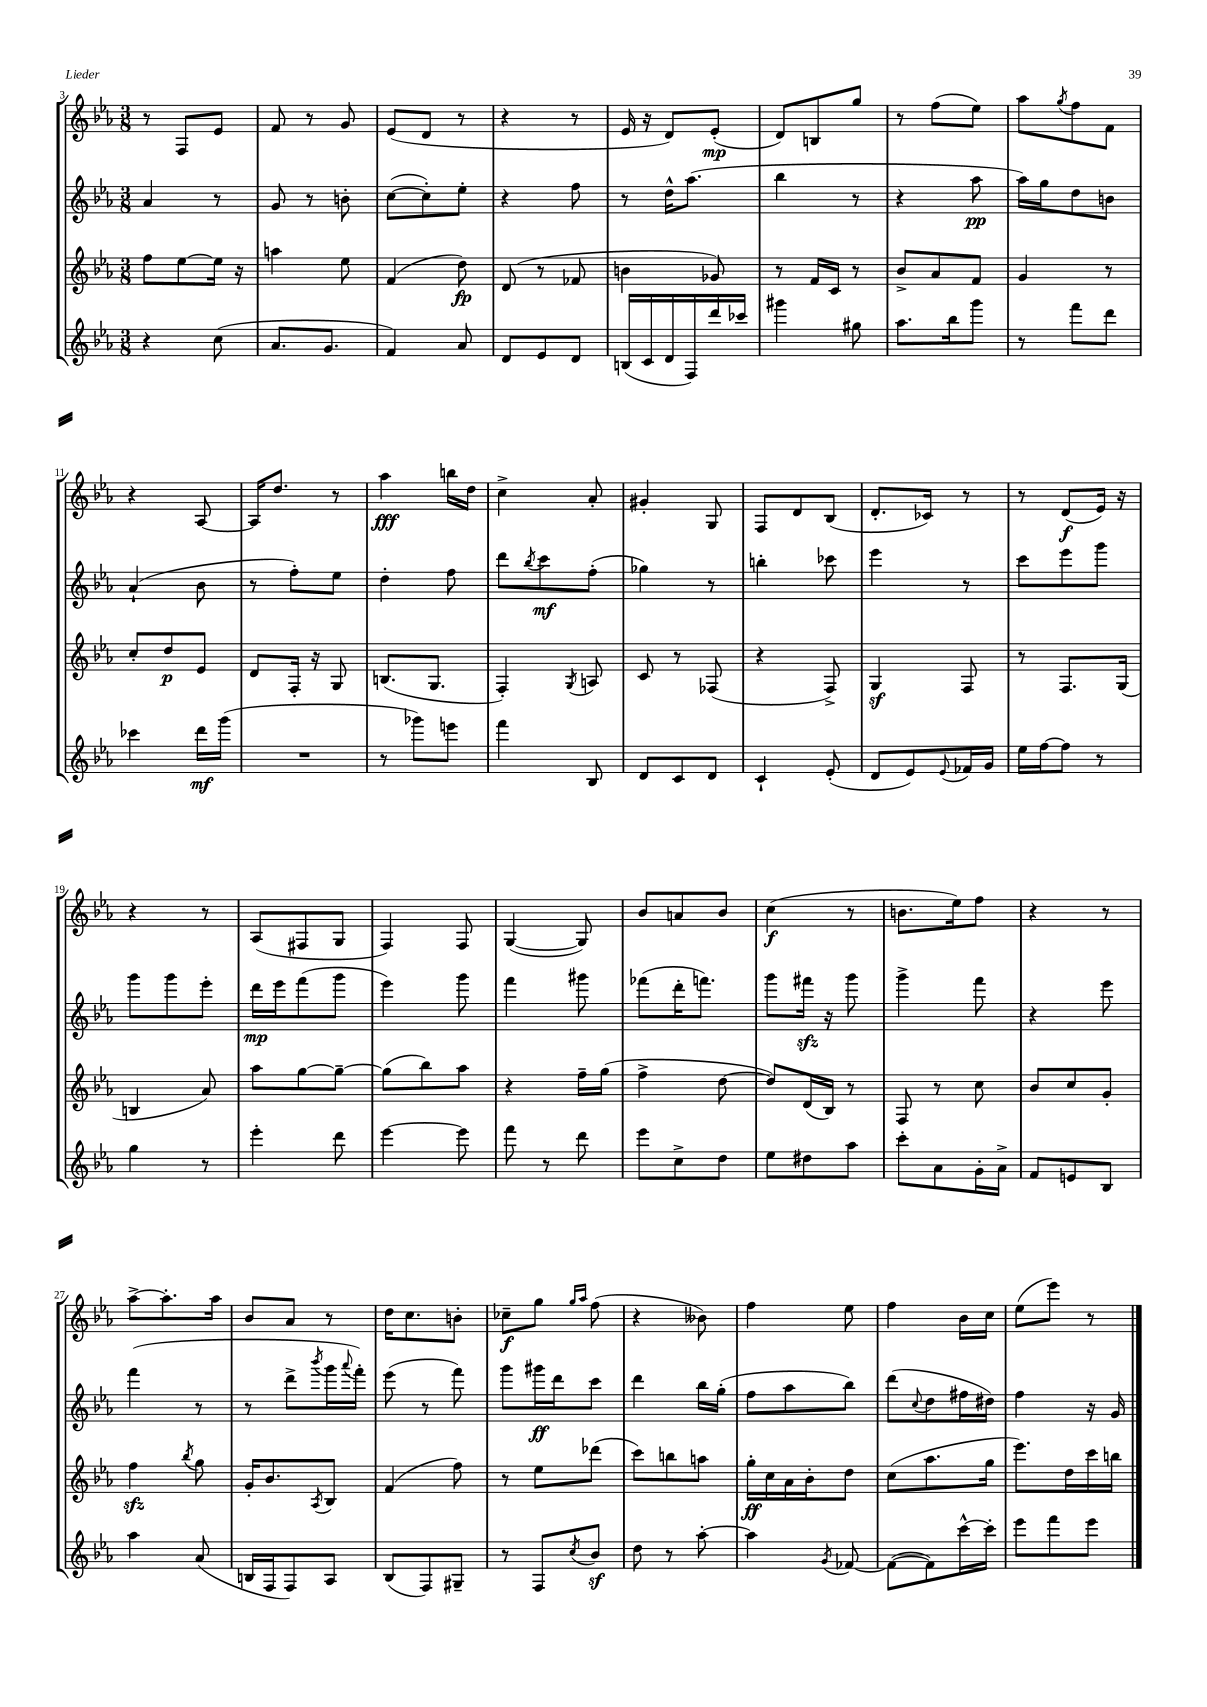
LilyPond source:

<<
\new StaffGroup <<
\new Staff = "s0" {
    \clef treble \key ees \major \numericTimeSignature \time 3/8
    r8 f8 ees'8 |
    f'8 r8 g'8 |
    ees'8( d'8 r8 |
    r4 r8 |
    ees'16 r16 d'8) ees'8-.\mp( |
    d'8) b8 g''8 |
    r8 f''8( ees''8) |
    aes''8 \acciaccatura { g''8 } f''8 f'8 |
    r4 aes8~ |
    aes16 d''8. r8 |
    aes''4\fff b''16 d''16 |
    c''4-> aes'8-. |
    gis'4-. g8 |
    f8 d'8 bes8( |
    d'8.-. ces'16) r8 |
    r8 d'8\f( ees'16) r16 |
    r4 r8 |
    aes8( fis8 g8 |
    f4) f8 |
    g4~( g8) |
    bes'8 a'8 bes'8 |
    c''4\f( r8 |
    b'8. ees''16) f''8 |
    r4 r8 |
    aes''8~-> aes''8.-. aes''16 |
    bes'8 aes'8 r8 |
    d''16 c''8. b'8-. |
    ces''8--\f g''8 \grace { g''16 aes''16 } f''8( |
    r4 beses'8) |
    f''4 ees''8 |
    f''4 bes'16 c''16 |
    ees''8( ees'''8) r8 \bar "|." |
}
\new Staff = "s1" {
    \clef treble \key ees \major \numericTimeSignature \time 3/8
    aes'4 r8 |
    g'8 r8 b'8-. |
    c''8~( c''8-.) ees''8-. |
    r4 f''8 |
    r8 d''16-^ aes''8.( |
    bes''4 r8 |
    r4 aes''8\pp |
    aes''16) g''16 d''8 b'8 |
    aes'4-!( bes'8 |
    r8 f''8-.) ees''8 |
    d''4-. f''8 |
    d'''8 \acciaccatura { bes''8 } c'''8\mf f''8-.( |
    ges''4) r8 |
    b''4-. ces'''8 |
    ees'''4 r8 |
    c'''8 ees'''8 g'''8 |
    g'''8 g'''8 ees'''8-. |
    d'''16\mp ees'''16 f'''8( g'''8 |
    ees'''4) g'''8 |
    f'''4 gis'''8 |
    fes'''8( d'''16-. f'''8.) |
    g'''8 fis'''16\sfz r16 g'''8 |
    g'''4-> f'''8 |
    r4 ees'''8 |
    f'''4( r8 |
    r8 d'''8-> \acciaccatura { bes'''8 } g'''16 \appoggiatura { aes'''8 } f'''16-.) |
    ees'''8( r8 f'''8) |
    g'''8 gis'''16\ff d'''16 c'''8 |
    d'''4 bes''16 g''16-.( |
    f''8 aes''8 bes''8) |
    d'''8( \appoggiatura { c''8 } d''8 fis''16 dis''16) |
    f''4 r16 g'16 \bar "|." |
}
\new Staff = "s2" {
    \clef treble \key ees \major \numericTimeSignature \time 3/8
    f''8 ees''8~ ees''16 r16 |
    a''4 ees''8 |
    f'4( d''8\fp) |
    d'8( r8 fes'8 |
    b'4 ges'8) |
    r8 f'16 c'16 r8 |
    bes'8-> aes'8 f'8 |
    g'4 r8 |
    c''8-. d''8\p ees'8 |
    d'8 f16-. r16 g8 |
    b8.( g8. |
    f4-.) \acciaccatura { g8 } a8 |
    c'8 r8 fes8( |
    r4 f8->) |
    g4\sf f8 |
    r8 f8. g16( |
    b4 aes'8) |
    aes''8 g''8~ g''8~-- |
    g''8( bes''8) aes''8 |
    r4 f''16-- g''16( |
    f''4-> d''8~ |
    d''8) d'16( bes16) r8 |
    f8 r8 c''8 |
    bes'8 c''8 g'8-. |
    f''4\sfz \acciaccatura { bes''8 } g''8 |
    g'16-. bes'8. \acciaccatura { aes8 } bes8 |
    f'4( f''8) |
    r8 ees''8 des'''8( |
    c'''8) b''8 a''8 |
    g''16-.\ff c''16 aes'16 bes'16-. d''8 |
    c''8( aes''8. g''16 |
    ees'''8.) d''16 c'''16 b''16 \bar "|." |
}
\new Staff = "s3" {
    \clef treble \key ees \major \numericTimeSignature \time 3/8
    r4 c''8( |
    aes'8. g'8. |
    f'4) aes'8 |
    d'8 ees'8 d'8 |
    b16( c'16 d'16 f16) d'''16 ces'''16 |
    gis'''4 gis''8 |
    aes''8. bes''16 g'''8 |
    r8 f'''8 d'''8 |
    ces'''4 d'''16\mf g'''16( |
    R4. |
    r8 ges'''8) e'''8 |
    f'''4 bes8 |
    d'8 c'8 d'8 |
    c'4-! ees'8-.( |
    d'8 ees'8) \appoggiatura { ees'8 } fes'16 g'16 |
    ees''16 f''16~ f''8 r8 |
    g''4 r8 |
    ees'''4-. d'''8 |
    ees'''4~ ees'''8 |
    f'''8 r8 d'''8 |
    ees'''8 c''8-> d''8 |
    ees''8 dis''8 aes''8 |
    c'''8-. aes'8 g'16-. aes'16-> |
    f'8 e'8 bes8 |
    aes''4 aes'8( |
    b16 f16 f8) aes8 |
    bes8( f8) gis8-- |
    r8 f8 \acciaccatura { c''8 } bes'8\sf |
    d''8 r8 aes''8~-. |
    aes''4 \acciaccatura { g'8 } fes'8~ |
    fes'8~( fes'8) c'''16~-^ c'''16-. |
    ees'''8 f'''8 ees'''8 \bar "|." |
}
>>
>>
\layout { \context { \Score currentBarNumber = #3 } }
